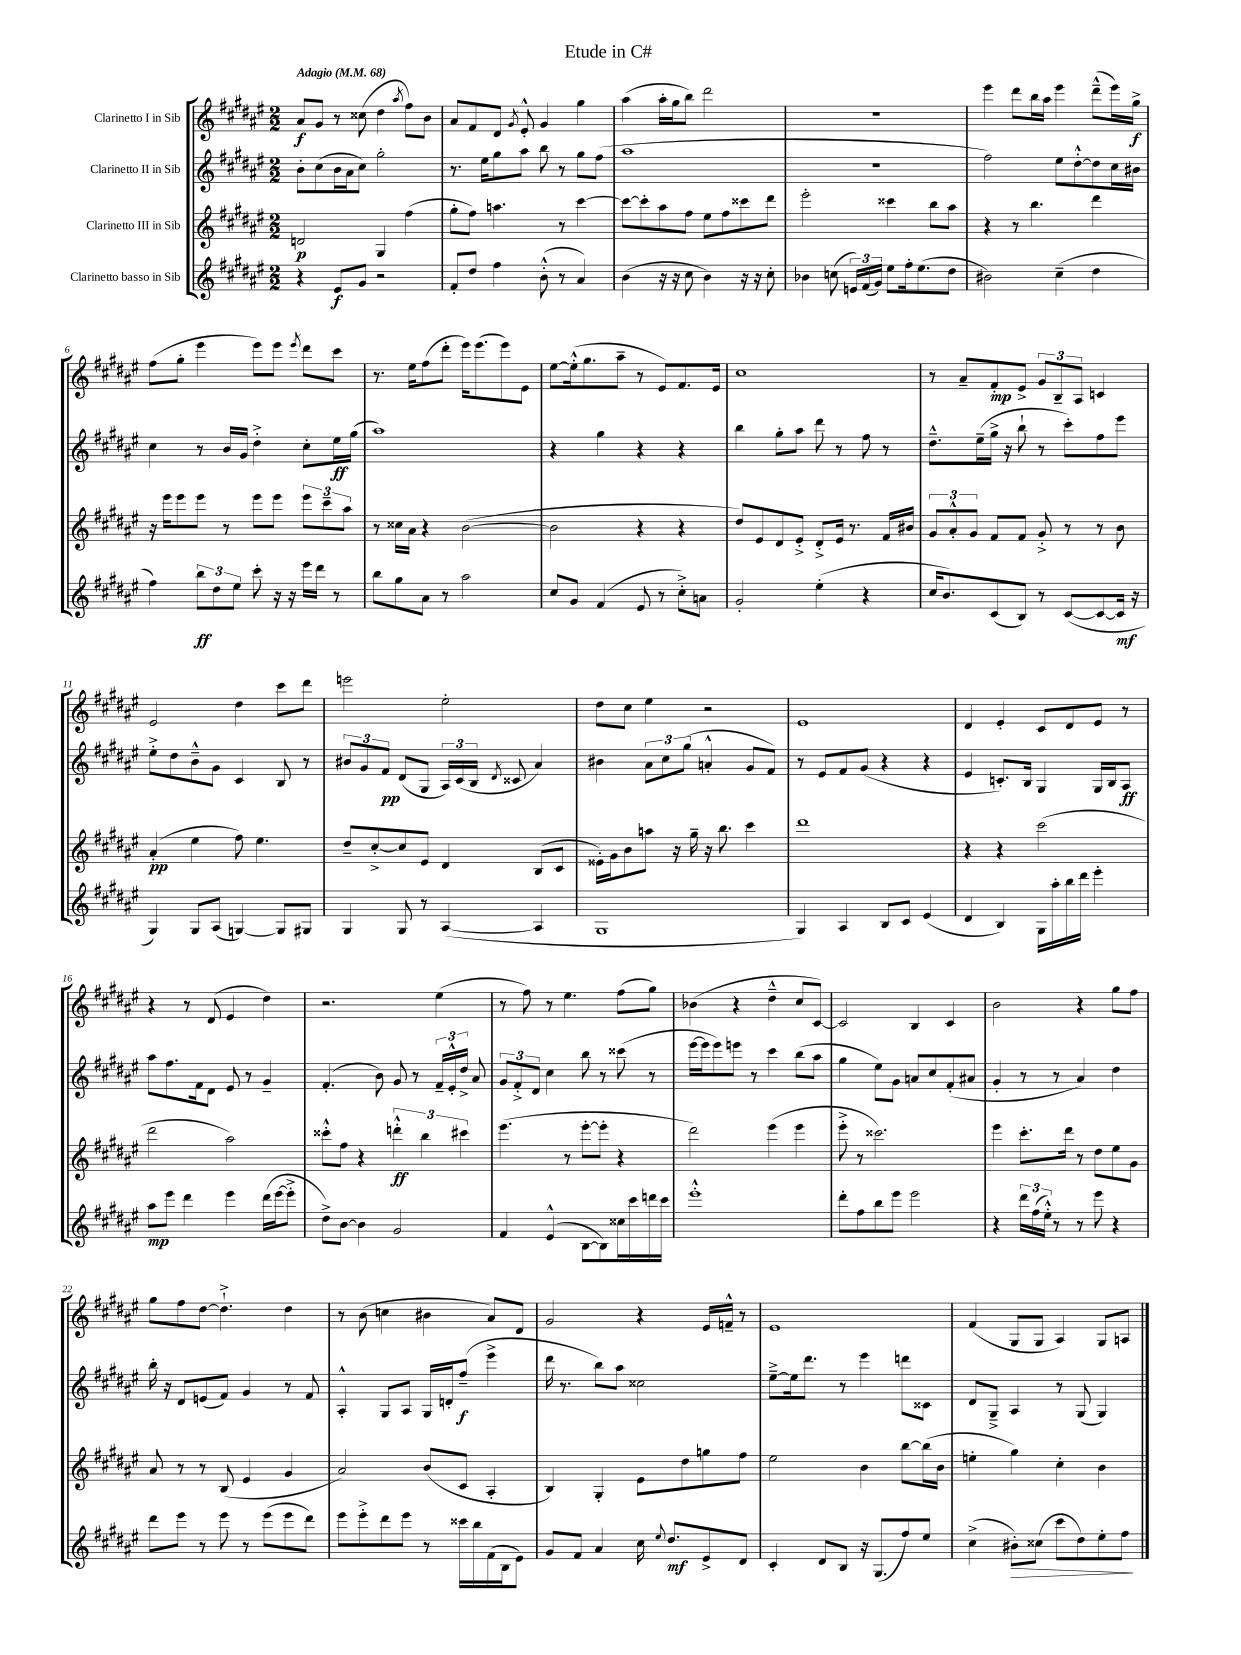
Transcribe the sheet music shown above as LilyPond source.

\header { title = "Etude in C#" }
<<
\new StaffGroup <<
\new Staff = "s0" \with { instrumentName = "Clarinetto I in Sib" } {
    \clef treble \key fis \major \numericTimeSignature \time 2/2 \tempo "Adagio" 4 = 68
    \autoBeamOff ais'8[\f gis'8] r8 cisis''8( dis''4 \acciaccatura { ais''8 } fis''8[) b'8] |
    ais'8[ fis'8 dis'8] \acciaccatura { gis'8 } eis'8-.-^ gis'4 gis''4 |
    ais''4( ais''16[-. gis''16 b''8]) dis'''2 |
    r1 |
    eis'''4 dis'''8[ b''16 ais''16] eis'''4 dis'''8[---^( eis'''16) gis''16]->\f |
    fis''8[( gis''8]-. eis'''4 eis'''8[) eis'''8] \acciaccatura { eis'''8 } dis'''8[ cis'''8] |
    r8. eis''16[ fis''8( dis'''8]-. eis'''16[) eis'''8.( eis'''8) eis'8] |
    eis''8[~ eis''16-.-^( gis''8. ais''8]-- r8 eis'8[) fis'8. eis'16] |
    cis''1 |
    r8 ais'8[-- fis'8-.\mp eis'8]-> \tuplet 3/2 { gis'8[ b8-- ais8] } c'4 |
    eis'2 dis''4 cis'''8[ dis'''8] |
    e'''2 eis''2-. |
    dis''8[ cis''8] eis''4 r2 |
    eis'1 |
    dis'4 eis'4-. cis'8[ dis'8 eis'8] r8 |
    r4 r8 dis'8( eis'4 dis''4) |
    r2. eis''4( |
    r8 fis''8) r8 eis''4. fis''8[( gis''8]) |
    bes'4( r4 dis''4---^ cis''8[ cis'8]~) |
    cis'2 b4 cis'4 |
    b'2 r4 gis''8[ fis''8] |
    gis''8[ fis''8 dis''8]~ dis''4.-!-> dis''4 |
    r8 b'8( c''4 bis'4 ais'8[) dis'8] |
    gis'2 r4 eis'16[ f'16]---^ r8 |
    eis'1 |
    fis'4( gis8[ gis8] ais4) gis8[ a8] \bar "|." |
}
\new Staff = "s1" \with { instrumentName = "Clarinetto II in Sib" } {
    \clef treble \key fis \major \numericTimeSignature \time 2/2
    \autoBeamOff b'8[-. cis''8( b'16 ais'16 cis''8]) gis''2-. |
    r8. eis''16[ gis''8 ais''8] b''8 r8 gis''8[ fis''8]( |
    ais''1 |
    r1 |
    fis''2) eis''8[ dis''8~-.-^ dis''8 cis''16 bis'16] |
    cis''4 r8 b'16[ gis'16] dis''4-.-> cis''8[-. eis''16\ff gis''16]( |
    ais''1) |
    r4 gis''4 r4 r4 |
    b''4 gis''8[-. ais''8] dis'''8 r8 fis''8 r8 |
    dis''8.[---^ eis''16--( gis''16]-> r16 b''8-! r8 cis'''8[-.) fis''8 eis'''8] |
    eis''8[-.-> dis''8 b'8---^ gis'8] cis'4 b8 r8 |
    \tuplet 3/2 { bis'8[ gis'8 fis'8]\pp } dis'8[( gis8] \tuplet 3/2 { ais16[) cis'16( b16] } \acciaccatura { dis'8 } cisis'8 ais'4) |
    bis'4 \tuplet 3/2 { ais'8[ cis''8 gis''8]( } a'4-.-^ gis'8[ fis'8]) |
    r8 eis'8[ fis'8 gis'8]( r4 r4 |
    eis'4 c'8.[-.) b16] gis4 gis16[ b16 ais8]\ff |
    ais''8[ fis''8. fis'16 dis'8] eis'8 r8 gis'4-- |
    fis'4.-.( b'8) gis'8 r8 \tuplet 3/2 { fis'16[-- eis'16-.-^ dis''16]-> } ais'8 |
    \tuplet 3/2 { gis'8[ fis'8-.-> dis'8] } cis''4 b''8 r8 cisis'''8( r8 |
    eis'''16[~ eis'''16 eis'''8) e'''8] r8 cis'''4 b''8[( ais''8] |
    gis''4 eis''8[) gis'8] a'8[ cis''8 fis'8-.( ais'8] |
    gis'4-. r8 r8 ais'4) dis''4 |
    b''16-. r16 dis'8[ e'8( fis'8]) gis'4 r8 fis'8 |
    ais4-.-^ gis8[ ais8] gis16[ d'16-. fis''8]--\f( eis'''4-> |
    dis'''16 r8. b''8[) ais''8] cisis''2 |
    eis''8[~---> eis''16 dis'''8.] r8 eis'''4 d'''8[ cisis'8] |
    dis'8[ gis8]---> ais4 r8 gis8( gis4) \bar "|." |
}
\new Staff = "s2" \with { instrumentName = "Clarinetto III in Sib" } {
    \clef treble \key fis \major \numericTimeSignature \time 2/2
    \autoBeamOff d'2\p gis4 fis''4( |
    gis''8[-. fis''8]) a''4. r8 cis'''4~ |
    cis'''8[~ cis'''8-. ais''8 fis''8] eis''8[ fis''8 cisis'''8 dis'''8] |
    eis'''2-. cisis'''4 b''8[ ais''8] |
    r4 r8 b''4. dis'''4 |
    r16 eis'''16[ eis'''8 eis'''8] r8 eis'''8[ eis'''8] \tuplet 3/2 { eis'''8[ cis'''8-- ais''8] } |
    r8 cisis''16[ ais'16] r4 b'2~( |
    b'2 r4 r4 |
    dis''8[) eis'8 dis'8 eis'8]-.-> dis'8[-.-> eis'16] r8. fis'16[ bis'16] |
    \tuplet 3/2 { gis'8[ ais'8-.-^ gis'8] } fis'8[ fis'8] gis'8-.-> r8 r8 b'8 |
    ais'4-.\pp( eis''4 fis''8) eis''4. |
    dis''8[-- cis''8~-.-> cis''8 eis'8] dis'4 b8[( cis'8] |
    eisis'16[-.) gis'16 b'8 a''8] r16 gis''16-- r16 b''8. cis'''4 |
    dis'''1 |
    r4 r4 cis'''2( |
    dis'''2 ais''2) |
    cisis'''8[-.-^ fis''8] r4 \tuplet 3/2 { d'''4-.-^\ff b''4 cis'''4 } |
    eis'''4.( r8 eis'''8[~-. eis'''8]-. r4 |
    dis'''2) eis'''4( eis'''4 |
    eis'''8-.-> r8 cisis'''2.) |
    eis'''4 cis'''8.[-. dis'''16] r8 dis''8[ eis''8 gis'8] |
    ais'8 r8 r8 b8( eis'4 gis'4 |
    ais'2) b'8[( cis'8] ais4-. |
    b4) gis4-. eis'8[ dis''8 g''8 fis''8] |
    eis''2 b'4 b''8[~ b''16( b'16] |
    e''4-. gis''4) cis''4-. b'4 \bar "|." |
}
\new Staff = "s3" \with { instrumentName = "Clarinetto basso in Sib" } {
    \clef treble \key fis \major \numericTimeSignature \time 2/2
    \autoBeamOff r4 eis'8[\f gis'8] r2 |
    fis'8[-. dis''8] fis''4 b'8-.-^( r8 ais'4) |
    b'4( r16 r16 cis''8 b'4) r16 r16 cis''8-. |
    bes'4 c''8( \tuplet 3/2 { e'16[) fis'16( gis'16]) } eis''8[ fis''16-. eis''8.( dis''8] |
    bis'2) cis''4--( dis''4 |
    fis''4) \tuplet 3/2 { b''8[\ff dis''8 eis''8] } cis'''8-. r16 r16 eis'''16[ dis'''16] r8 |
    b''8[ gis''8 ais'8] r8 ais''2 |
    cis''8[ gis'8] fis'4( eis'8 r8 cis''8[-.->) a'8] |
    gis'2-. eis''4-.( r4 |
    cis''16[ b'8.) cis'8( b8]) r8 cis'8[~( cis'8~ cis'16]\mf r16 |
    gis4) gis8[ ais8]( g4~) g8[ gis8] |
    gis4 gis8 r8 ais4~( ais4 |
    gis1 |
    gis4) ais4 b8[ cis'8] eis'4( |
    dis'4 b4) gis16[ ais''16-. b''16 dis'''16] eis'''4-. |
    ais''8[\mp eis'''8] dis'''4 eis'''4 dis'''16[( eis'''16~ eis'''8]-.-> |
    dis''8[->) b'8]~ b'4 gis'2 |
    fis'4 eis'4-^( b8[~ b8) cisis''16 cis'''16 d'''16 cis'''16] |
    eis'''1-.-^ |
    dis'''8[-. fis''8 b''8 eis'''8] eis'''2 |
    r4 \tuplet 3/2 { dis'''16[ fis''16( eis''16]-.-^) } r8 r8 eis'''8 r4 |
    dis'''8[ eis'''8] r8 eis'''8 r8 eis'''8[( eis'''8 dis'''8]) |
    eis'''8[ eis'''8-.-> dis'''8 eis'''8] r8 cisis'''16[ b''16 fis'16( b16 eis'8]) |
    gis'8[ fis'8] ais'4 cis''16 \appoggiatura { eis''8 } dis''8.[\mf eis'8-> dis'8] |
    cis'4-. dis'8[ b8] r16 gis8.[( fis''8) eis''8] |
    cis''4->( bis'8[-.\>) cisis''8]( cis'''8[ dis''8) eis''8-. fis''8]\! \bar "|." |
}
>>
>>
